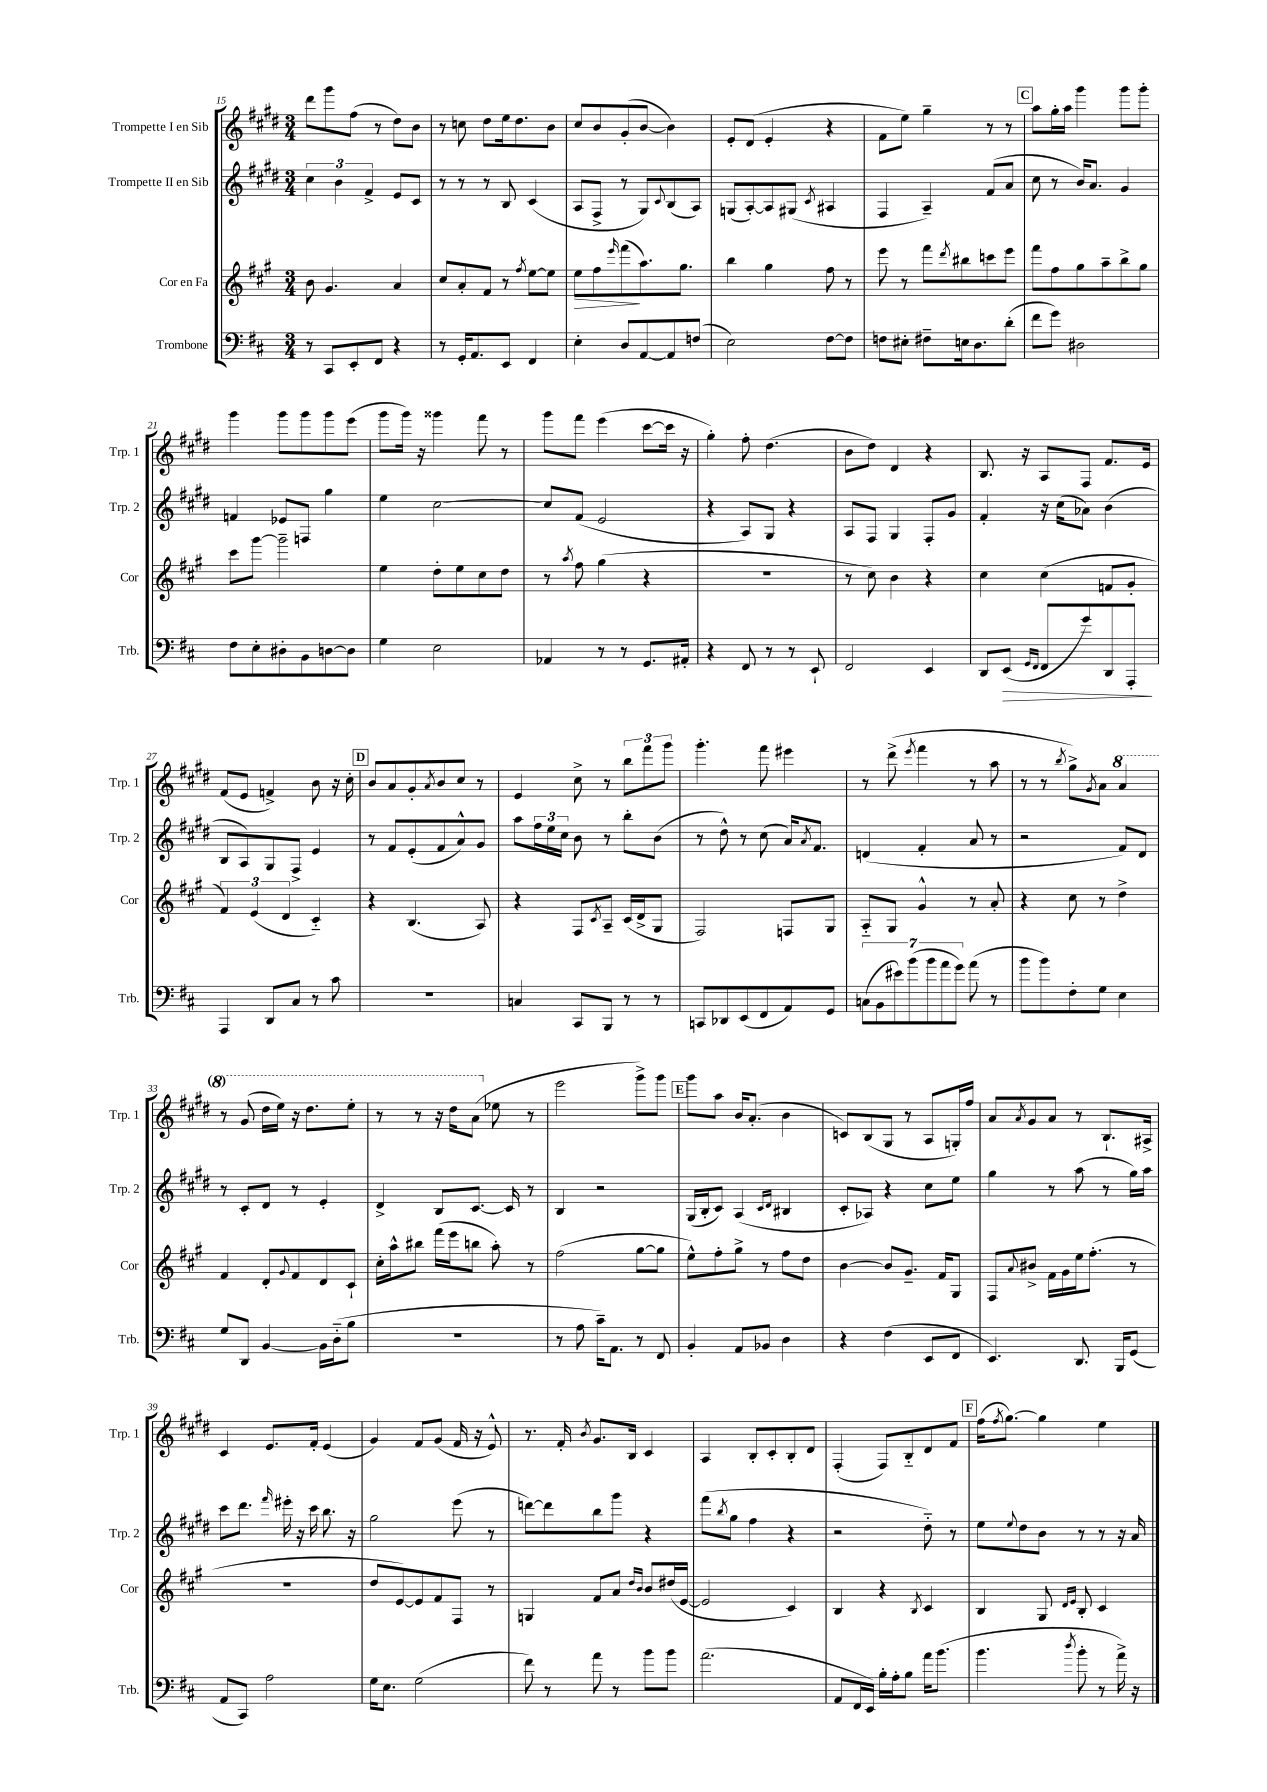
<<
\new StaffGroup <<
\new Staff = "s0" \with { instrumentName = "Trompette I en Sib" shortInstrumentName = "Trp. 1" } {
    \clef treble \key e \major \numericTimeSignature \time 3/4
    dis'''8 gis'''8 fis''8( r8 dis''8) b'8 |
    r8 c''8 dis''8 e''16 dis''8. b'8 |
    cis''8 b'8 gis'8-.( b'8~ b'4) |
    e'8-. dis'8( e'4-. r4 |
    fis'8 e''8) gis''4-- r8 r8 |
    \mark \markup { \box "C" } a''8 gis''16-. a''16 gis'''4 gis'''8 gis'''8-. |
    gis'''4 gis'''8 gis'''8 gis'''8 e'''8( |
    gis'''8 gis'''16) r16 gisis'''4 fis'''8 r8 |
    gis'''8 fis'''8 e'''4( cis'''8~ cis'''16 r16 |
    gis''4-.) fis''8-. dis''4.( |
    b'8 dis''8) dis'4 r4 |
    b8. r16 a8 fis8 fis'8. e'16 |
    fis'8( e'8 f'4->) b'8 r16 cis''16-. |
    \mark \markup { \box "D" } b'8 a'8 gis'8-. \acciaccatura { a'8 } b'8 cis''8 r8 |
    e'4 cis''8-> r8 \tuplet 3/2 { b''8 fis'''8 gis'''8 } |
    gis'''4.-. fis'''8 eis'''4 |
    r8 dis'''8->( \acciaccatura { e'''8 } fis'''4 r8 a''8 |
    r8 r8 \acciaccatura { b''8 } gis''8->) \acciaccatura { gis'8 } a'8 \ottava #1 a''4 |
    r8 gis''8( dis'''16 e'''16) r16 dis'''8. e'''8-. |
    r8 r8 r16 dis'''16 a''8( \ottava #0 ees''8 r8 |
    e'''2 gis'''8->) gis'''8 |
    \mark \markup { \box "E" } gis'''8 a''8 b'16 a'8.-.( b'4 |
    c'8) b8( gis8 r8 a8 g16-.) fis''16 |
    a'8 \acciaccatura { a'8 } gis'8 a'8 r8 b8.-! ais16-> |
    cis'4 e'8. fis'16-. e'4( |
    gis'4) fis'8 gis'8( fis'16 r16 e'8-^) |
    r8. fis'16-. \acciaccatura { b'8 } gis'8. b16 cis'4 |
    a4 b8-. cis'8-. b8-. dis'8 |
    fis4-.( fis8) b8-_ dis'8 fis'8 |
    \mark \markup { \box "F" } fis''16( \acciaccatura { fis''8 } gis''8.~) gis''4 e''4 \bar "|." |
}
\new Staff = "s1" \with { instrumentName = "Trompette II en Sib" shortInstrumentName = "Trp. 2" } {
    \clef treble \key e \major \numericTimeSignature \time 3/4
    \tuplet 3/2 { cis''4 b'4 fis'4-> } e'8 cis'8 |
    r8 r8 r8 b8 cis'4( |
    a8 fis8-> r8 gis8) \appoggiatura { cis'8 } b8( a8) |
    g8( a8~-.) a8 gis8( \acciaccatura { cis'8 } ais4 |
    fis4 a4--) fis'8( a'8 |
    \mark \markup { \box "C" } cis''8 r8 b'16) a'8. gis'4 |
    f'4 ees'8 f8 gis''4 |
    e''4 cis''2~ |
    cis''8 fis'8( e'2 |
    r4 a8) gis8 r4 |
    a8 fis8 gis4 fis8-. gis'8 |
    fis'4-. r16 cis''16( aes'8) b'4( |
    b8 a8) gis8 fis8-> e'4 |
    \mark \markup { \box "D" } r8 fis'8 e'8-.( fis'8 a'8-^) gis'8 |
    a''8 \tuplet 3/2 { fis''16 e''16 cis''16 } b'8 r8 b''8-. b'8( |
    r8 dis''8-^) r8 cis''8( a'16) \acciaccatura { a'8 } fis'8. |
    d'4( fis'4-. a'8 r8 |
    r2 fis'8) dis'8 |
    r8 cis'8-. dis'8 r8 e'4-. |
    dis'4-> b8 cis'8.~ cis'16 r8 |
    b4 r2 |
    \mark \markup { \box "E" } gis16( b16-. cis'8) a4( \grace { cis'16 dis'16 } bis4 |
    cis'8-. aes8) r4 cis''8 e''8 |
    gis''4 r8 a''8( r8 gis''16) a''16 |
    cis'''8 dis'''8. \grace { fis'''16 } eis'''16-. r16 cis'''16 b''8. r16 |
    gis''2 e'''8( r8 |
    d'''8~) d'''8 b''8 gis'''8 r4 |
    fis'''8( \acciaccatura { b''8 } gis''8 fis''4 r4 |
    r2 dis''8-_) r8 |
    \mark \markup { \box "F" } e''8 \appoggiatura { e''8 } dis''8 b'8 r8 r8 r16 a'16 \bar "|." |
}
\new Staff = "s2" \with { instrumentName = "Cor en Fa" shortInstrumentName = "Cor" } {
    \clef treble \key a \major \numericTimeSignature \time 3/4
    b'8 gis'4. a'4 |
    cis''8 a'8-. fis'8 r8 \acciaccatura { fis''8 } e''8~ e''8 |
    e''8\> fis''8 \grace { e'''16 } fis'''8\!( a''8.) gis''8. |
    b''4 gis''4 fis''8 r8 |
    e'''8 r8 fis'''8 \acciaccatura { d'''8 } bis''8 c'''8 e'''8 |
    \mark \markup { \box "C" } fis'''8 fis''8 gis''8 a''8-- b''8-> gis''8 |
    cis'''8 gis'''8~ gis'''2-- |
    e''4 d''8-. e''8 cis''8 d''8 |
    r8 \acciaccatura { a''8 } fis''8 gis''4( r4 |
    R2. |
    r8 cis''8) b'4 r4 |
    cis''4 cis''4( f'8 gis'8-. |
    \tuplet 3/2 { fis'4) e'4( d'4 } cis'4-_) |
    \mark \markup { \box "D" } r4 b4.( a8) |
    r4 fis8 \acciaccatura { cis'8 } a8-- cis'16( d'16-> gis8 |
    fis2) f8 gis8 |
    a8-_ gis8 gis'4-^ r8 a'8-. |
    r4 cis''8 r8 d''4-> |
    fis'4 d'8-. \appoggiatura { gis'8 } fis'8 d'8 cis'8-! |
    cis''16-. a''16-^ bis''8 fis'''16( e'''16 b''8 a''8-.) r8 |
    fis''2( gis''8~ gis''8 |
    \mark \markup { \box "E" } e''8-^) fis''8-. gis''8-> r8 fis''8 d''8 |
    b'4~ b'8 gis'8.-- fis'16 gis8 |
    fis8 \appoggiatura { a'8 } bis'8-> fis'16 gis'16 e''16 fis''8.-.( r8 |
    R2. |
    d''8 e'8~) e'8 fis'8 fis8 r8 |
    g4 fis'8 a'8 \grace { d''16 b'16 } b'8 dis''16( e'16~ |
    e'2 cis'4) |
    b4 r4 \acciaccatura { b8 } cis'4 |
    \mark \markup { \box "F" } b4 gis8 \grace { d'16 e'16 } b8-. cis'4 \bar "|." |
}
\new Staff = "s3" \with { instrumentName = "Trombone" shortInstrumentName = "Trb." } {
    \clef bass \key d \major \numericTimeSignature \time 3/4
    r8 cis,8 e,8-. fis,8 r4 |
    r8 g,16-. a,8. e,8 fis,4 |
    e4-. d8 a,8~ a,8 f8( |
    e2) fis8~ fis8 |
    f8 eis8-. fis8-- e16 d8. d'8-.( |
    \mark \markup { \box "C" } fis'8 g'8) dis2 |
    fis8 e8-. dis8-. b,8 d8~ d8 |
    g4 e2 |
    aes,4 r8 r8 g,8. ais,16-. |
    r4 fis,8 r8 r8 e,8-! |
    fis,2 e,4 |
    d,8 e,8\>( \grace { g,16 fis,16 } fis,8 g'8) d,8 a,,8-.\! |
    a,,4 d,8 cis8 r8 cis'8 |
    \mark \markup { \box "D" } R2. |
    c4 cis,8 b,,8 r8 r8 |
    c,8 des,8 e,8( fis,8 a,8) g,8 |
    \tuplet 7/4 { c8( b,8 eis'8) b'8( b'8 a'8 g'8) } a'8( r8 |
    b'8 b'8) fis8-. g8 e4 |
    g8 d,8 b,4~ b,16 d16-_( b8 |
    R2. |
    r8 a8 cis'16--) a,8. r8 fis,8 |
    \mark \markup { \box "E" } b,4-. a,8 bes,8 d4 |
    r4 fis4( e,8 fis,8 |
    e,4.) d,8. b,,16 g,8( |
    a,8 cis,8) a2 |
    g16 e8. g2( |
    fis'8) r8 a'8 r8 b'8 b'8 |
    a'2.( |
    a,8 fis,16 e,16) b16-. a16-. b8 a'16 b'8.( |
    \mark \markup { \box "F" } b'4. \acciaccatura { d''8 } b'8-. r8 a'16->) r16 \bar "|." |
}
>>
>>
\layout { \context { \Score currentBarNumber = #15 } }
